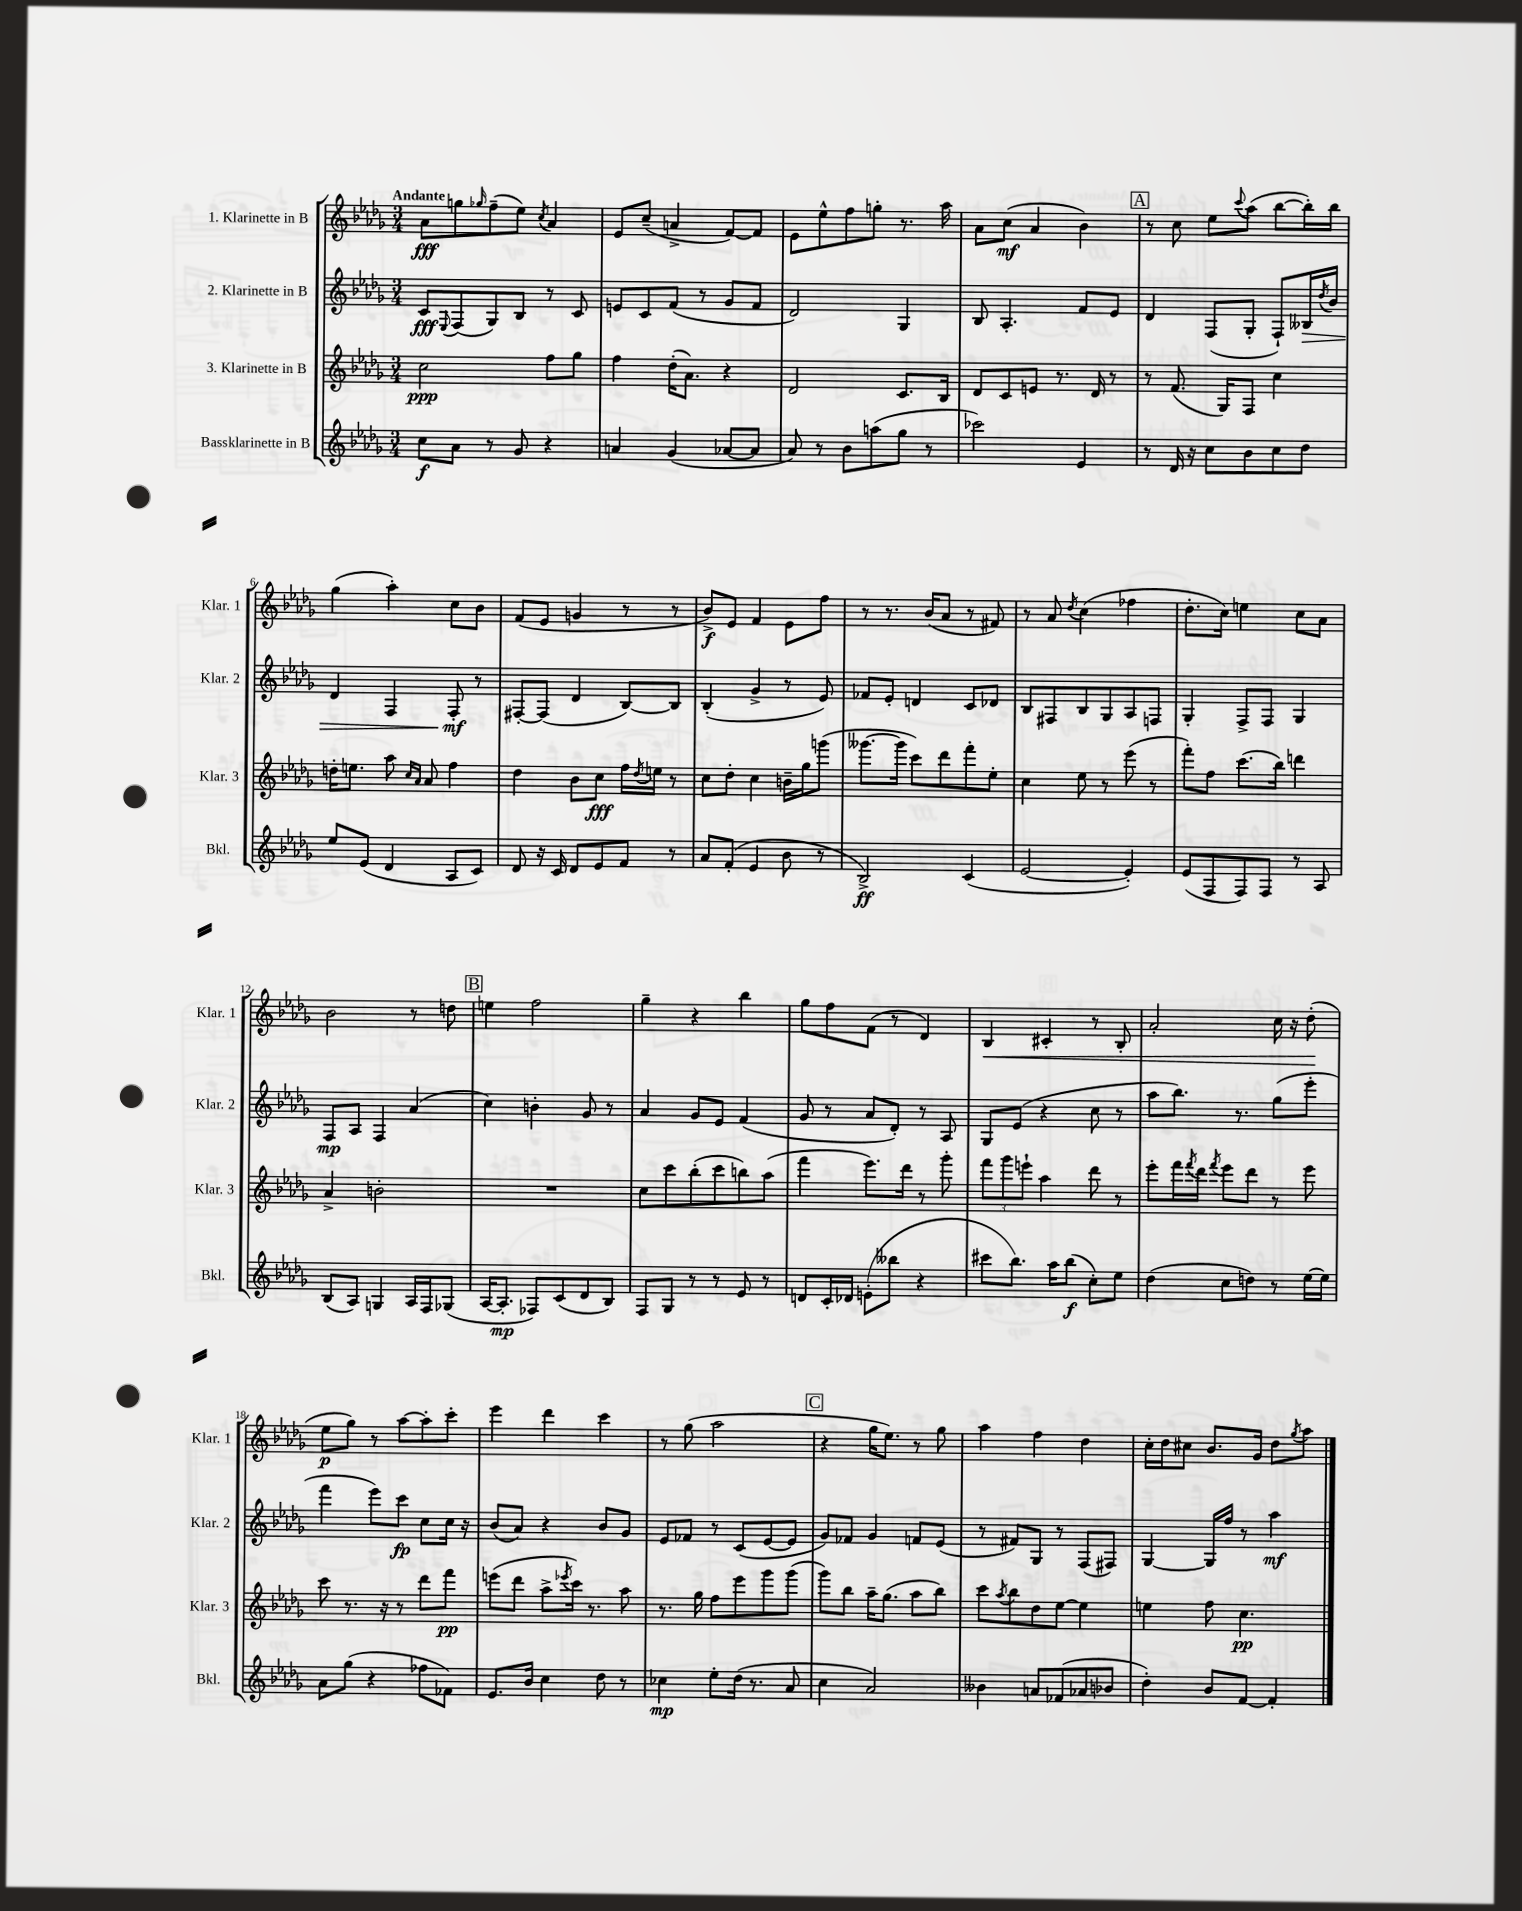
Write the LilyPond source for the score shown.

<<
\new StaffGroup <<
\new Staff = "s0" \with { instrumentName = "1. Klarinette in B" shortInstrumentName = "Klar. 1" } {
    \clef treble \key des \major \numericTimeSignature \time 3/4 \tempo "Andante"
    aes'8\fff g''8 \grace { ges''16 } f''8--( ees''8) \acciaccatura { c''8 } aes'4 |
    ees'8 c''8--( a'4-> f'8~) f'8 |
    ees'8 ees''8-^ f''8 g''8-. r8. aes''16 |
    aes'8 c''8\mf( aes'4 bes'4) |
    \mark \markup { \box "A" } r8 c''8 ees''8 \appoggiatura { c'''8 } aes''8( bes''8~ bes''16-.) bes''16 |
    ges''4( aes''4-.) c''8 bes'8 |
    f'8( ees'8 g'4 r8 r8 |
    bes'8->\f) ees'8 f'4 ees'8 f''8 |
    r8 r8. bes'16( aes'8 r8 fis'8) |
    r8 aes'8 \acciaccatura { des''8 } c''4( fes''4 |
    des''8.-. c''16) e''4 c''8 aes'8 |
    bes'2 r8 d''8 |
    \mark \markup { \box "B" } e''4 f''2 |
    ges''4-- r4 bes''4 |
    ges''8 f''8 f'8( r8 des'4) |
    bes4\< cis'4-. r8 bes8-. |
    aes'2-. c''16 r16 des''8-.\!( |
    ees''8\p ges''8) r8 aes''8~ aes''8-. c'''8-. |
    ees'''4 des'''4 c'''4 |
    r8 ges''8( aes''2 |
    \mark \markup { \box "C" } r4 ges''16 ees''8.) r8 ges''8 |
    aes''4 f''4 des''4 |
    c''16-. des''16 cis''8 bes'8. ges'16 des''8 \acciaccatura { ges''8 } aes''8 \bar "|." |
}
\new Staff = "s1" \with { instrumentName = "2. Klarinette in B" shortInstrumentName = "Klar. 2" } {
    \clef treble \key des \major \numericTimeSignature \time 3/4
    c'8\fff \appoggiatura { ees8 } f8( ges8) bes8 r8 c'8 |
    e'8 c'8 f'8( r8 ges'8 f'8 |
    des'2) ges4 |
    bes8 aes4.-. f'8 ees'8 |
    \mark \markup { \box "A" } des'4 f8( ges8-. f8-!) beses16\> \acciaccatura { des''8 } bes'16 |
    des'4 f4 f8-.\mf\! r8 |
    fis8~-. fis8( des'4 bes8~) bes8 |
    bes4-.( ges'4-> r8 ees'8) |
    fes'8 ees'8-. d'4 c'8 des'8 |
    bes8 fis8 bes8 ges8 aes8 f8 |
    ges4-. f8-> f8 ges4 |
    f8\mp aes8 f4 aes'4( |
    \mark \markup { \box "B" } c''4) b'4-. ges'8 r8 |
    aes'4 ges'8 ees'8 f'4( |
    ges'8 r8 aes'8 des'8-.) r8 aes8 |
    ges8 ees'8( r4 c''8 r8 |
    aes''8 bes''8.) r8. ges''8( ees'''8-. |
    f'''4 ees'''8) c'''8\fp c''8 c''16 r16 |
    bes'8( aes'8) r4 bes'8 ges'8 |
    ees'8 fes'8 r8 c'8( ees'8~ ees'8 |
    \mark \markup { \box "C" } ges'8) fes'8 ges'4 f'8 ees'8( |
    r8 fis'8) ges8 r8 f8( fis8) |
    ges4~ ges16 f''16 r8 aes''4\mf \bar "|." |
}
\new Staff = "s2" \with { instrumentName = "3. Klarinette in B" shortInstrumentName = "Klar. 3" } {
    \clef treble \key des \major \numericTimeSignature \time 3/4
    c''2\ppp f''8 ges''8 |
    f''4 des''16-.( aes'8.) r4 |
    des'2 c'8. bes16 |
    des'8 c'8 e'8 r8. des'16 r8 |
    \mark \markup { \box "A" } r8 f'8.( ges16) f8 c''4 |
    d''16-. e''8. aes''8 \grace { c''16 aes'16 } aes'8 f''4 |
    des''4 bes'8 c''8\fff f''16 \acciaccatura { des''8 } e''16 r8 |
    c''8 des''8-. c''4 b'16-- ges''16 g'''8( |
    geses'''8.~ geses'''16 c'''8) des'''8 f'''8-. ees''8-. |
    c''4 ees''8 r8 ees'''8( r8 |
    f'''8-.) f''8 c'''8.( bes''16) d'''4 |
    aes'4-> b'2-. |
    \mark \markup { \box "B" } R2. |
    c''8 c'''8 bes''8-.( c'''8 b''8) aes''8( |
    f'''4 ees'''8.) des'''16 r8 ges'''8-. |
    \tuplet 3/2 { f'''8 ges'''8 e'''8-! } aes''4 des'''8 r8 |
    ees'''8-. f'''16 \acciaccatura { f'''8 } des'''16 \acciaccatura { f'''8 } ees'''8 des'''8 r8 ees'''8 |
    c'''8 r8. r16 r8 des'''8 f'''8\pp |
    e'''8( des'''8 aes''8-> \acciaccatura { ees'''8 } c'''16) r8. aes''8 |
    r8. ges''16 f''8 ees'''8 ges'''8 ges'''8( |
    \mark \markup { \box "C" } ges'''8) bes''8 aes''16-- ges''8.( aes''8 bes''8) |
    c'''8 \acciaccatura { aes''8 } bes''8 des''8 ees''8~ ees''4 |
    e''4 f''8 c''4.\pp \bar "|." |
}
\new Staff = "s3" \with { instrumentName = "Bassklarinette in B" shortInstrumentName = "Bkl." } {
    \clef treble \key des \major \numericTimeSignature \time 3/4
    c''8\f aes'8 r8 ges'8 r4 |
    a'4 ges'4( aes'8~ aes'8 |
    aes'8) r8 bes'8 a''8( ges''8 r8 |
    ces'''2) ees'4 |
    \mark \markup { \box "A" } r8 des'16 r16 c''8 bes'8 c''8 des''8 |
    ees''8 ees'8( des'4 aes8 c'8) |
    des'8 r16 c'16 des'8 ees'8 f'8 r8 |
    aes'8 f'8-.( ees'4 bes'8 r8 |
    bes2->\ff) c'4( |
    ees'2~ ees'4-.) |
    ees'8( f8 f8) f8 r8 aes8 |
    bes8( aes8) g4 aes16 f16 ges8( |
    \mark \markup { \box "B" } aes16~ aes8.-.\mp fes8) c'8( des'8 bes8) |
    f8 ges8 r8 r8 ees'8 r8 |
    d'8 c'16-. des'16 e'8-.( beses''8 r4 |
    cis'''8 bes''8.) aes''16 bes''8\f( c''8-.) ees''8 |
    des''4( c''8 d''8) r8 ees''16~ ees''16 |
    aes'8 ges''8( r4 fes''8 fes'8) |
    ees'8. bes'16 c''4 des''8 r8 |
    ces''4\mp ees''8-. des''16( r8. aes'8 |
    \mark \markup { \box "C" } c''4 aes'2) |
    beses'4 a'8 fes'8( aes'8 bes'8 |
    des''4-.) bes'8 f'8~ f'4-. \bar "|." |
}
>>
>>
